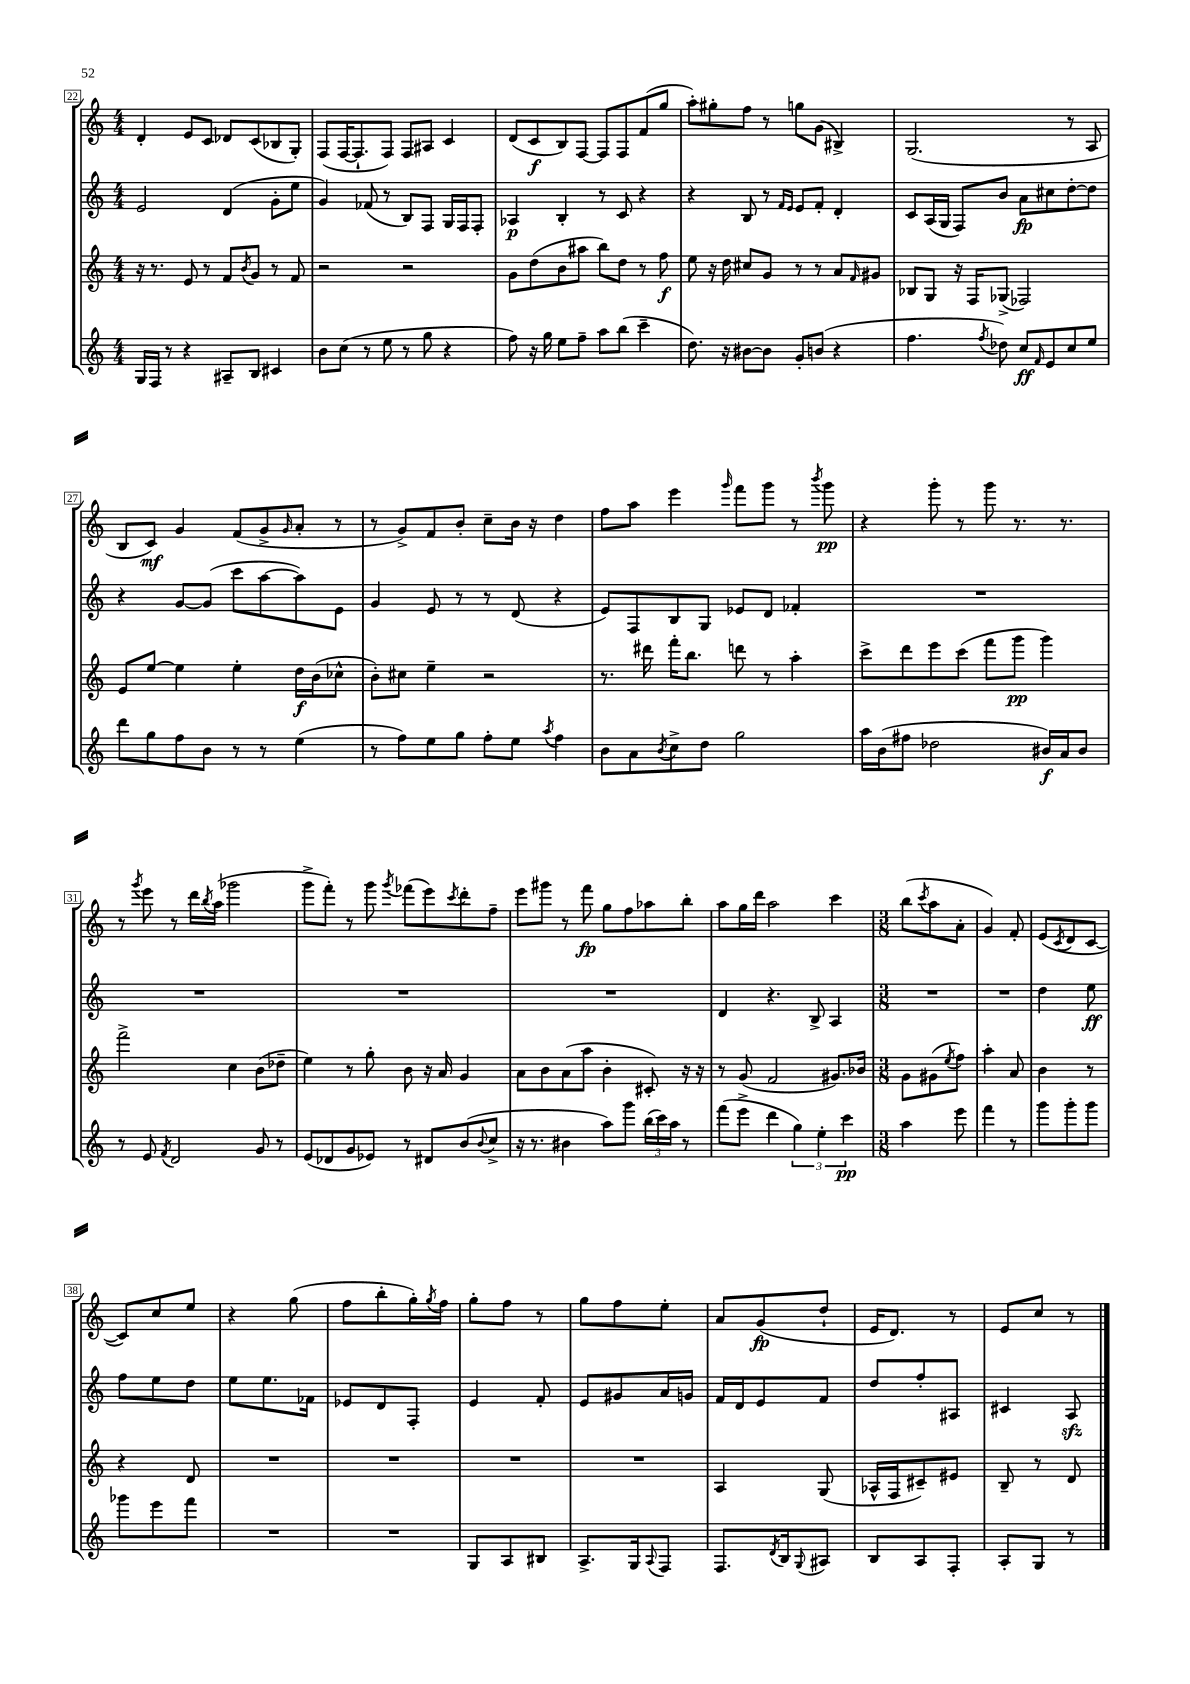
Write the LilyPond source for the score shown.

<<
\new StaffGroup <<
\new Staff = "s0" {
    \clef treble \key c \major \numericTimeSignature \time 4/4
    d'4-. e'8 c'8 des'8 c'8( bes8 g8-.) |
    f8( f16~ f8.-! f8) f8 ais8 c'4 |
    d'8( c'8\f b8) f8~ f8 f8 f'8( g''8 |
    a''8-.) gis''8-. f''8 r8 g''8 g'8( bis4->) |
    g2.( r8 a8 |
    b8 c'8\mf) g'4 f'8( g'8-> \grace { g'16 } a'8-. r8 |
    r8 g'8->) f'8 b'8-. c''8-- b'16 r16 d''4 |
    f''8 a''8 e'''4 \grace { g'''16 } f'''8 g'''8 r8 \acciaccatura { b'''8 } g'''8\pp |
    r4 g'''8-. r8 g'''8 r8. r8. |
    r8 \acciaccatura { g'''8 } e'''8 r8 d'''16 \acciaccatura { b''8 } a''16( ges'''2 |
    g'''8-> f'''8-.) r8 g'''8 \acciaccatura { g'''8 } fes'''8( e'''8) \acciaccatura { c'''8 } d'''8-. f''8-- |
    e'''8 gis'''8 r8 f'''8\fp g''8 f''8 aes''8 b''8-. |
    a''8 g''16 d'''16 a''2 c'''4 |
    \numericTimeSignature \time 3/8 b''8( \acciaccatura { c'''8 } a''8 a'8-. |
    g'4) f'8-. |
    e'8( \acciaccatura { c'8 } d'8 c'8~ |
    c'8) c''8 e''8 |
    r4 g''8( |
    f''8 b''8-. g''16-.) \acciaccatura { g''8 } f''16 |
    g''8-. f''8 r8 |
    g''8 f''8 e''8-. |
    a'8 g'8\fp( d''8-! |
    e'16 d'8.) r8 |
    e'8 c''8 r8 \bar "|." |
}
\new Staff = "s1" {
    \clef treble \key c \major \numericTimeSignature \time 4/4
    e'2 d'4( g'8-. e''8 |
    g'4) fes'8( r8 b8) f8 g16 f16 f8-. |
    aes4\p b4-. r8 c'8 r4 |
    r4 b8 r8 \grace { f'16 e'16 } e'8 f'8-. d'4-. |
    c'8 a16( g16 f8) b'8 a'8\fp cis''8 d''8~-. d''8 |
    r4 g'8~ g'8( c'''8 a''8~ a''8) e'8 |
    g'4 e'8 r8 r8 d'8( r4 |
    e'8) f8 b8 g8 ees'8 d'8 fes'4-. |
    R1 |
    R1 |
    R1 |
    R1 |
    d'4 r4. b8-> a4 |
    \numericTimeSignature \time 3/8 R4. |
    R4. |
    d''4 e''8\ff |
    f''8 e''8 d''8 |
    e''8 e''8. fes'16 |
    ees'8 d'8 f8-. |
    e'4 f'8-. |
    e'8 gis'8 a'16 g'16 |
    f'16 d'16 e'8 f'8 |
    d''8 f''8-. ais8 |
    cis'4 a8\sfz \bar "|." |
}
\new Staff = "s2" {
    \clef treble \key c \major \numericTimeSignature \time 4/4
    r16 r8. e'8 r8 f'8 \acciaccatura { b'8 } g'8 r8 f'8 |
    r2 r2 |
    g'8 d''8( b'8 ais''8 b''8) d''8 r8 f''8\f |
    e''8 r16 d''16 cis''8 g'8 r8 r8 a'8 \grace { f'16 } gis'8 |
    bes8 g8 r16 f16 ges8->( fes2) |
    e'8 e''8~ e''4 e''4-. d''16\f b'16( ces''8-^ |
    b'8-.) cis''8 e''4-- r2 |
    r8. dis'''16 f'''16-. b''8. d'''8 r8 a''4-. |
    c'''8-> d'''8 e'''8 c'''8( f'''8 g'''8\pp g'''4) |
    f'''2-> c''4 b'8( des''8-- |
    e''4) r8 g''8-. b'8 r16 a'16 g'4 |
    a'8 b'8 a'8( a''8 b'4-. cis'8-.) r16 r16 |
    r8 g'8( f'2 gis'8.) bes'16 |
    \numericTimeSignature \time 3/8 g'8 gis'8( \acciaccatura { e''8 } f''8) |
    a''4-. a'8 |
    b'4 r8 |
    r4 d'8 |
    R4. |
    R4. |
    R4. |
    R4. |
    a4 g8( |
    aes16-^ f16 cis'8--) eis'8 |
    b8-- r8 d'8 \bar "|." |
}
\new Staff = "s3" {
    \clef treble \key c \major \numericTimeSignature \time 4/4
    g16 f16 r8 r4 ais8-- b8 cis'4 |
    b'8 c''8( r8 e''8 r8 g''8 r4 |
    f''8) r16 g''16 e''8 f''8-- a''8 b''8( c'''4-- |
    d''8.) r16 bis'8~ bis'8 g'8-. b'8( r4 |
    f''4. \acciaccatura { f''8 } des''8) c''8\ff \grace { f'16 } e'8 c''8 e''8 |
    d'''8 g''8 f''8 b'8 r8 r8 e''4( |
    r8 f''8) e''8 g''8 f''8-. e''8 \acciaccatura { a''8 } f''4 |
    b'8 a'8 \acciaccatura { b'8 } c''8-> d''8 g''2 |
    a''16 b'16( fis''8 des''2 bis'16\f) a'16 bis'8 |
    r8 e'8 \acciaccatura { f'8 } d'2 g'8 r8 |
    e'8( des'8 g'8 ees'8) r8 dis'8 b'8( \appoggiatura { b'8 } c''8-> |
    r16 r8. bis'4 a''8) g'''8 \tuplet 3/2 { b''16( c'''16) a''16 } r8 |
    f'''8( e'''8-> d'''4 \tuplet 3/2 { g''4) e''4-. c'''4\pp } |
    \numericTimeSignature \time 3/8 a''4 e'''8 |
    f'''4 r8 |
    g'''8 g'''8-. g'''8 |
    ges'''8 e'''8 f'''8 |
    R4. |
    R4. |
    g8 a8 bis8 |
    a8.-> g16 \appoggiatura { a8 } f8 |
    f8. \acciaccatura { d'8 } b16 \appoggiatura { g8 } ais8 |
    b8 a8 f8-. |
    a8-. g8 r8 \bar "|." |
}
>>
>>
\layout { \context { \Score currentBarNumber = #22 \override BarNumber.stencil = #(make-stencil-boxer 0.1 0.3 ly:text-interface::print) } }
